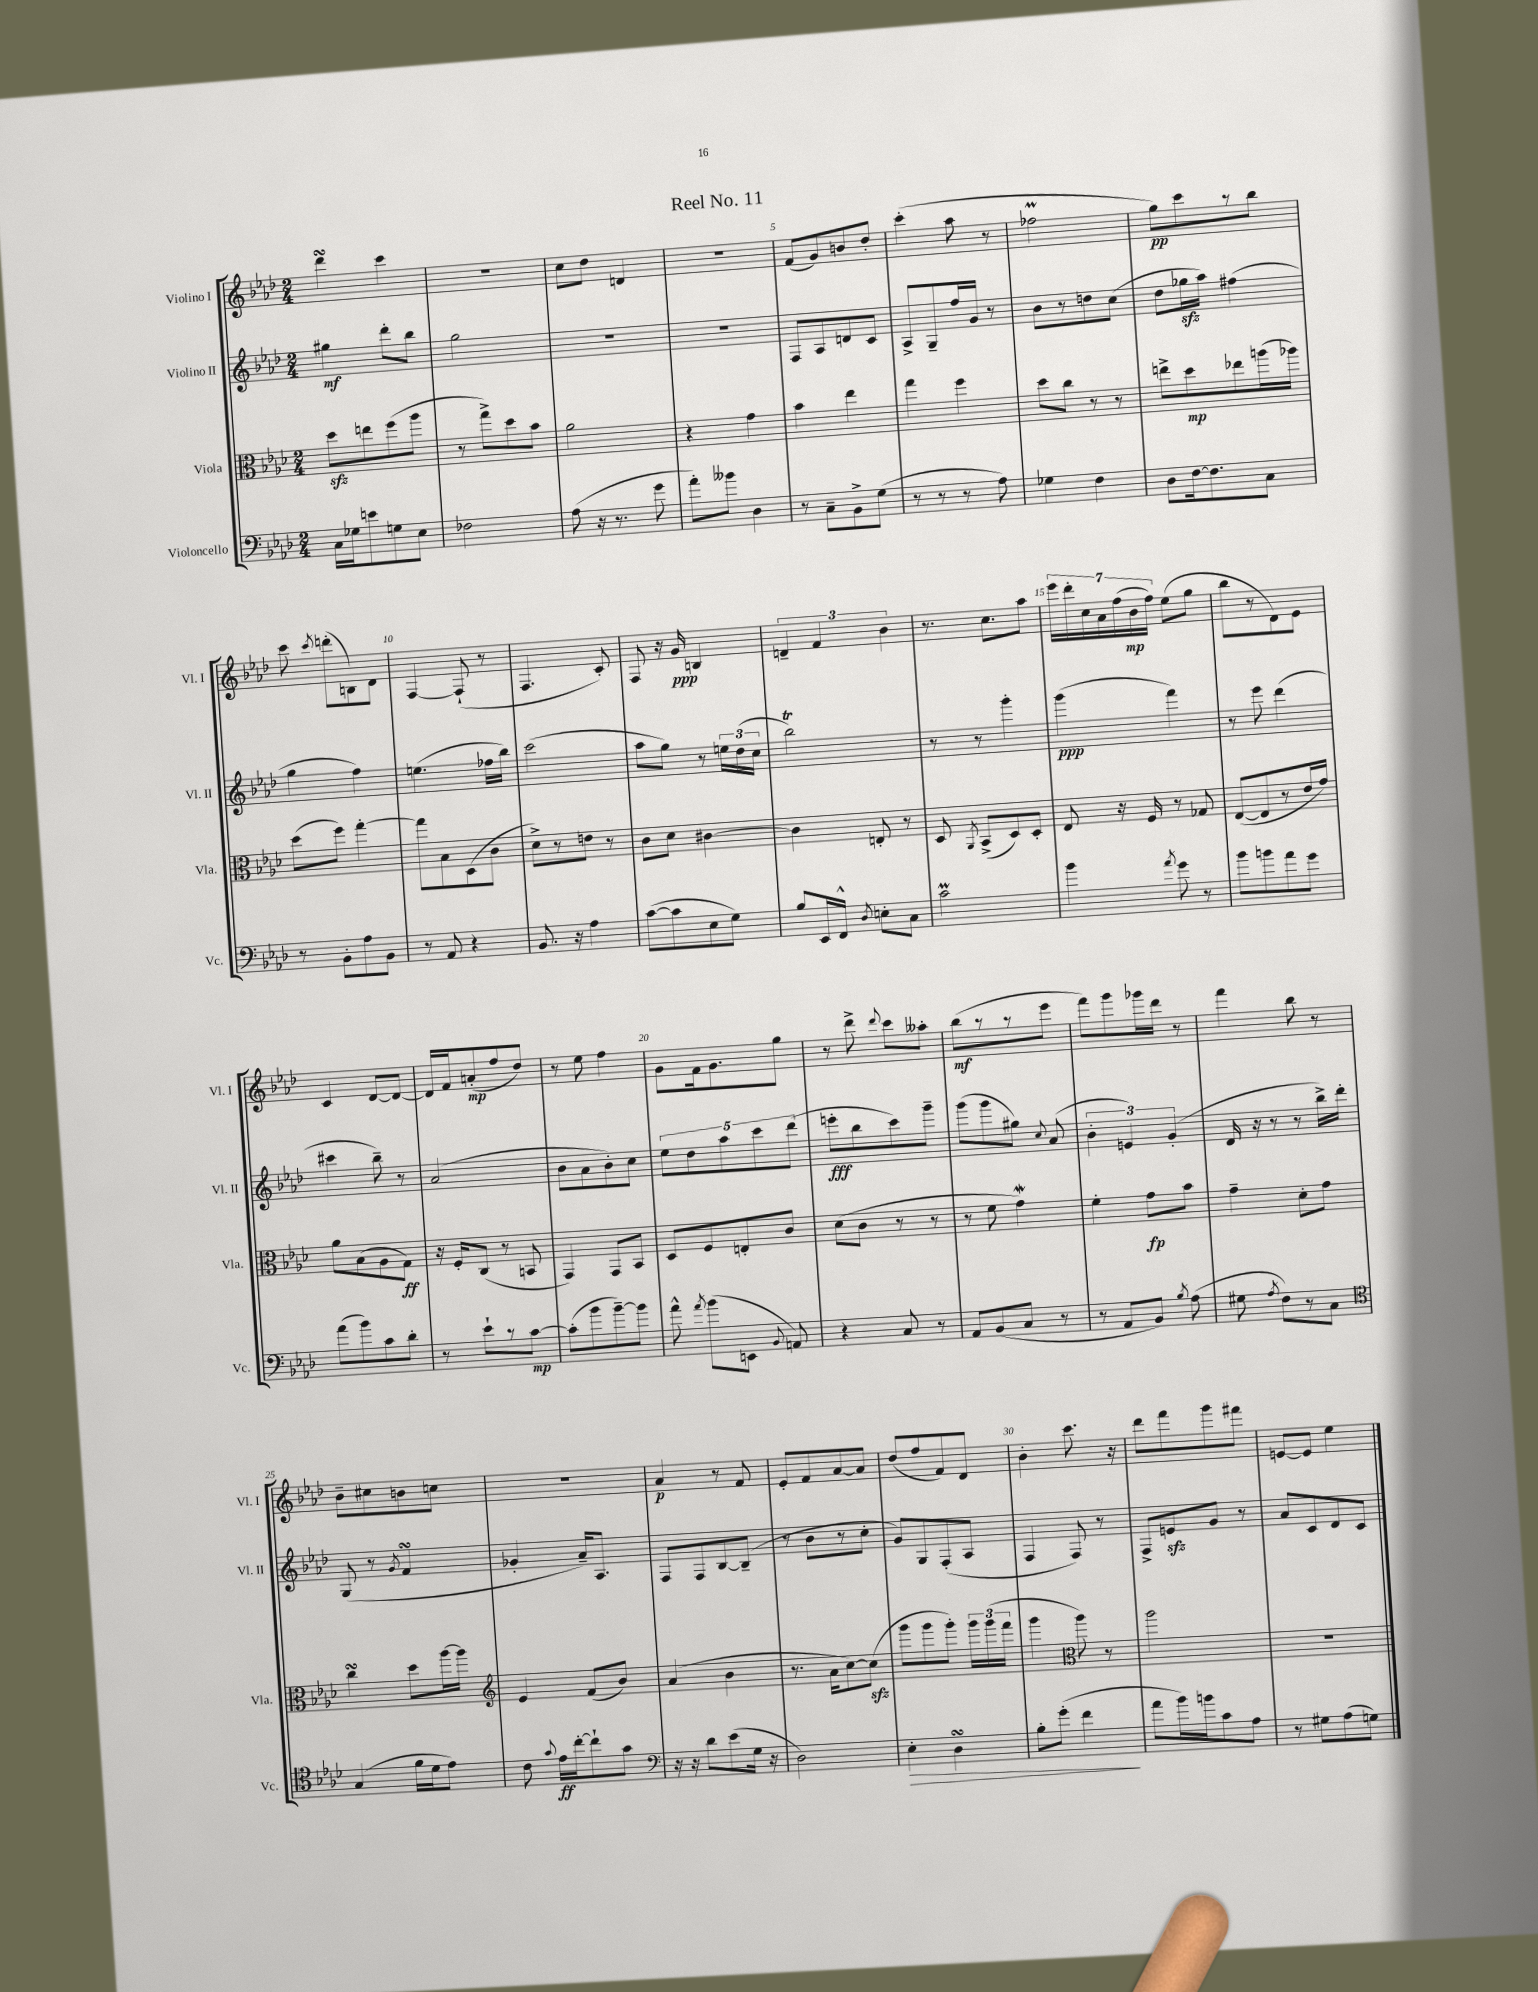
\header { title = "Reel No. 11" }
<<
\new StaffGroup <<
\new Staff = "s0" \with { instrumentName = "Violino I" shortInstrumentName = "Vl. I" } {
    \clef treble \key aes \major \numericTimeSignature \time 2/4
    \autoBeamOff des'''4\turn c'''4 |
    r2 |
    c''8[ des''8] d'4 |
    R2 |
    f'8[( g'8) b'8 des''8]-. |
    c'''4-.( aes''8 r8 |
    fes''2\prall |
    g''8[\pp) c'''8 r8 bes''8] |
    c'''8 \acciaccatura { c'''8 } d'''8[-.( b8) des'8] |
    f4~ f8-!( r8 |
    f4. c'8-.) |
    f8 r16 g'16\ppp b4 |
    \tuplet 3/2 { d'4-- f'4 bes'4 } |
    r8. c''8.[ aes''8] |
    \tuplet 7/4 { ees'''16[ des'''16-. c''16 aes'16 f''16( bes'16\mp f''16]) } ees''8[( g''8] |
    bes''8[ r8 des'8) ees'8] |
    c'4 des'8[~ des'8]~ |
    des'16[ f'16 a'8-.\mp( f''8 des''8]) |
    r8 ees''8 f''4 |
    g'8[ f'16 g'8. g''8] |
    r8 des'''8-> \appoggiatura { des'''8 } c'''8[ aeses''8]-. |
    bes''8[\mf( r8 r8 ees'''8] |
    f'''8[) g'''8 ges'''16 des'''16] r8 |
    f'''4 bes''8 r8 |
    bes'8[-- cis''8 b'8 c''8] |
    r2 |
    aes'4\p r8 f'8 |
    ees'8[-. f'8 aes'8~ aes'8] |
    des''8[( f''8 f'8) des'8] |
    bes'4-. c'''8. r16 |
    des'''8[ f'''8 g'''8 fis'''8] |
    e'8[~ e'8] ees''4 \bar "|." |
}
\new Staff = "s1" \with { instrumentName = "Violino II" shortInstrumentName = "Vl. II" } {
    \clef treble \key aes \major \numericTimeSignature \time 2/4
    \autoBeamOff gis''4\mf des'''8[-. bes''8] |
    g''2 |
    R2 |
    R2 |
    f8[ aes8 d'8 c'8] |
    aes8[-> g8-- f''16 g'16] r8 |
    bes'8[ r8 d''8 c''8]( |
    des''8[ ges''16\sfz aes''16]) fis''4( |
    g''4 f''4) |
    e''4.( fes''16[ bes''16]) |
    c'''2( |
    aes''8[ g''8]) r8 \tuplet 3/2 { e''16[ des''16( c''16] } |
    bes''2\trill) |
    r8 r8 g'''4-. |
    g'''4\ppp( f'''4) |
    r8 ees'''8 des'''4( |
    cis'''4 bes''8--) r8 |
    aes'2( |
    bes'8[ aes'8 bes'8-.) c''8] |
    \tuplet 5/4 { ees''8[ des''8 aes''8 c'''8 des'''8]( } |
    e'''8[-.\fff bes''8 c'''8) g'''8]-- |
    g'''8[( g'''8 gis''8]) \appoggiatura { c''8 } aes'8( |
    \tuplet 3/2 { bes'4-. e'4) g'4-.( } |
    des'16 r16 r8 r8 bes''16[->) des'''16]-. |
    g8( r8 \acciaccatura { g'8 } f'4\turn |
    ges'4-. aes'16[--) aes8.] |
    f8[ f8 bes8~ bes8]--( |
    r8 bes'8[ r8 c''8]-. |
    g'8[) g8 f8-.( aes8] |
    f4 f8) r8 |
    f8[-> e'8\sfz g'8] r8 |
    aes'8[ c'8 des'8 c'8] \bar "|." |
}
\new Staff = "s2" \with { instrumentName = "Viola" shortInstrumentName = "Vla." } {
    \clef alto \key aes \major \numericTimeSignature \time 2/4
    \autoBeamOff des''8[\sfz e''8 f''8( aes''8] |
    r8 g''8[->) des''8 bes'8] |
    aes'2 |
    r4 g'4 |
    bes'4 ees''4 |
    g''4 f''4 |
    des''8[ c''8] r8 r8 |
    e''8[-> des''8\mp ees''8 a''16( aes''16]) |
    des''8[( f''8]) g''4~-. |
    g''8[ bes8 des8( c'8] |
    des'8[->) r8 e'8] r8 |
    c'8[ des'8] cis'4~ |
    cis'4 e8-. r8 |
    des8 \acciaccatura { aes,8 } bes,8[->( des8) des8]-. |
    ees8 r16 f16 r8 ges8 |
    ees8[~( ees8 r8 ees'16 g'16]) |
    aes'8[ bes8( aes8 g8]\ff) |
    r16 f16[-. c8]( r8 b,8 |
    g,4) g,8[ bes,8] |
    des8[ f8 e8-. c'8] |
    des'8[( c'8] r8 r8 |
    r8 f'8 g'4\mordent) |
    f'4-. g'8[\fp bes'8] |
    g'4-- des'8[-. g'8] |
    c''4\turn des''8[ aes''16~ aes''16] |
    \clef treble ees'4 f'8[( bes'8]) |
    aes'4( bes'4 |
    r8. aes'16[ c''8~) c''8]\sfz( |
    g'''8[ g'''8 g'''8]-.) \tuplet 3/2 { g'''16[ g'''16( f'''16] } |
    g'''4 \clef alto aes''8) r8 |
    aes''2 |
    R2 \bar "|." |
}
\new Staff = "s3" \with { instrumentName = "Violoncello" shortInstrumentName = "Vc." } {
    \clef bass \key aes \major \numericTimeSignature \time 2/4
    \autoBeamOff c16[ ges16 e'8 g8 ees8] |
    fes2 |
    aes8( r16 r8. g'8 |
    aes'8[-.) beses'8] des4 |
    r8 c8[-- bes,8-> g8]( |
    r8 r8 r8 aes8) |
    ges4 f4 |
    des8[ f16~ f8. c8] |
    r8 bes,8[-. aes8 bes,8] |
    r8 aes,8 r4 |
    bes,8. r16 aes4 |
    c'8[~( c'8 ees8 g8]) |
    bes8[ ees,16 f,16]-^ \acciaccatura { des8 } e8[-. c8] |
    c'2\prall |
    bes'4 \acciaccatura { aes'8 } g'8 r8 |
    bes'8[ b'8 aes'8 g'8] |
    aes'8[( bes'8) c'8 des'8]-. |
    r8 ees'8[-! r8 c'8]~\mp |
    c'8[-.( bes'8 bes'8~--) bes'8] |
    aes'8-^ \acciaccatura { aes'8 } bes'8[( e,8] \appoggiatura { bes,8 } a,8) |
    r4 c8 r8 |
    aes,8[ bes,8( c8] r8 |
    r8 aes,8[ bes,8]) \acciaccatura { bes8 } aes8( |
    gis8 \acciaccatura { aes8 } f8[) r8 c8] |
    \clef tenor g4( f'16[ des'16 ees'8]) |
    c'8 \appoggiatura { g'8 } ees'16[\ff c''16~-. c''8-! g'8] |
    \clef bass r16 r16 des'8[ ees'8( g16] r16 |
    des2) |
    ees4-.\> des4\turn |
    bes8[-. g'8]-.( f'4\! |
    aes'8[ bes'16) b'16 c'8 aes8] |
    r8 gis8[ aes8( g8]) \bar "|." |
}
>>
>>
\layout { \context { \Score \override BarNumber.break-visibility = ##(#f #t #t) barNumberVisibility = #(every-nth-bar-number-visible 5) } }
